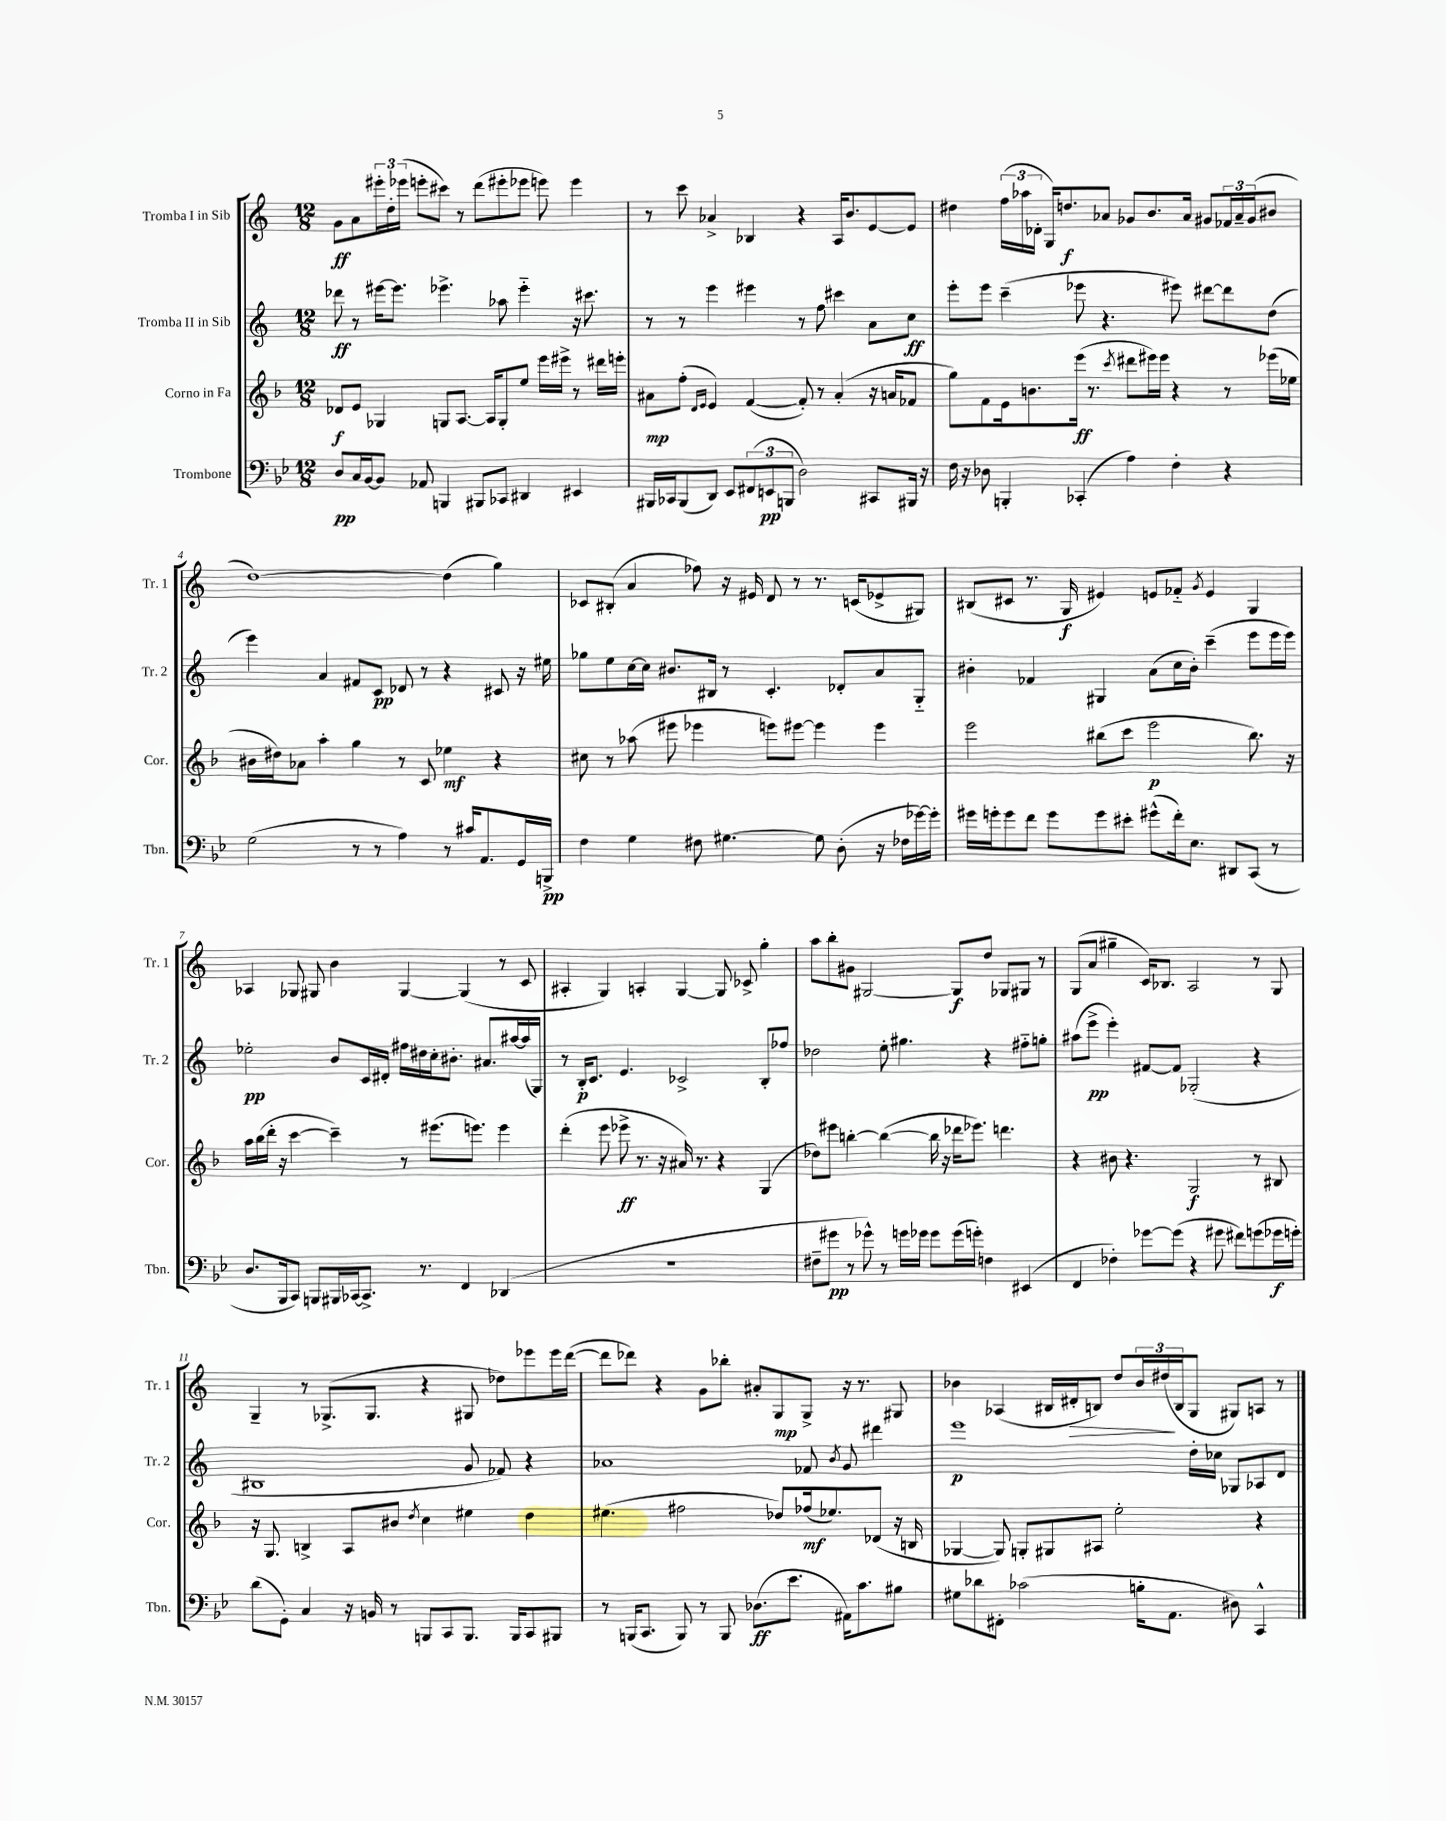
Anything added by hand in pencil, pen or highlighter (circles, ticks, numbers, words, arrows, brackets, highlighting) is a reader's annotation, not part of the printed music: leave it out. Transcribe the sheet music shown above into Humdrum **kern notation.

**kern	**kern	**kern	**kern
*staff4	*staff3	*staff2	*staff1
*clefF4	*clefG2	*clefG2	*clefG2
*k[b-e-]	*k[b-]	*k[]	*k[]
*M12/8	*M12/8	*M12/8	*M12/8
8D	8d-	8ddd-	8g
16C	8e	8r	8a
[16BB-	.	.	.
8BB-]	4G-	[16eee#	24eee#'
.	.	.	24dd'
.	.	8.eee#]	.
.	.	.	(24eee-
8AA-	.	.	8eee'
4BBB	8G	4.eee-^	8ccc#)
.	[8.A	.	8r
8BBB#	.	.	(8ddd
.	16A]	.	.
8CC-	8G'	8aa-	8eee#'
4DD#	8ee	4eee-'~	8eee-
.	16eee	.	8eee)
.	16eee#^	.	.
4EE#	8r	16r	4eee
.	.	8.ccc#	.
.	16ddd#	.	.
.	16eee'	.	.
=	=	=	=
16BBB#	8a#	8r	8r
16CC-	.	.	.
(8BBB#	(8ff'	8r	8ccc
.	16qqd	.	.
.	16qqe	.	.
8DD)	4e)	4eee	4a-^
8EE-	.	.	.
(12FF#	([4f	4eee#	4B-
12EE	.	.	.
12BBB	.	.	.
2D)	8f'])	8r	4r
.	8r	8ff	.
.	(4a#'	4ccc#	16A
.	.	.	8.b
8CC#	16r	8a	[8e
.	16a	.	.
16BBB#	8f-	8cc	8e]
16r	.	.	.
=	=	=	=
16F	8gg)	8eee'	4dd#
16r	.	.	.
8D-	8f	8eee	.
4BBB'	16e	(4ccc~	(24ff
.	.	.	24aa-
.	8.b	.	.
.	.	.	24d-'
.	.	.	16G)
.	.	.	8.dd
(4CC-'	(16eee	8eee-	.
.	8.r	.	.
.	.	4.r	8a-
.	8qccc	.	.
4A)	8ddd#	.	8g-
.	16eee#)	.	8.b
.	16eee#	.	.
4F'	4r	8eee#)	.
.	.	.	16a-
.	.	[8ddd#	8g#
4r	8r	8ddd#]	24f-
.	.	.	24a-~
.	.	.	(24g#
.	(16eee-	(8dd	8b#
.	16ee-	.	.
=	=	=	=
(2G	16b#	4eee)	[1dd)
.	16dd#)	.	.
.	8a-	.	.
.	4aa'	4a	.
8r	4gg	8f#	.
8r	.	8c	.
4A)	8r	8d-	.
.	8c	8r	.
8r	4ee-	4r	(4dd]
16c#	.	.	.
8.AA	.	.	.
.	4r	8c#	4gg)
16GG	.	16r	.
16BBB^	.	16ee#	.
=	=	=	=
4F	8cc#	8gg-	8c-
.	8r	8ee	(8B#'
4G	(8aa-	[16cc	4a
.	.	16cc]	.
.	8eee#	8.b#	.
8F#	4eee-	.	8ff-)
.	.	16B#	.
[4.G#	.	8r	16r
.	.	.	16e#
.	8eee)	4.c'	8d
.	[8eee#	.	8r
8G#]	4eee#]	.	8.r
(8D'	.	8d-'	.
.	.	.	(16c
16r	4eee#	8a	8e-^
16F-	.	.	.
[16g-)	.	8G'~	8G#)
16g-']	.	.	.
=	=	=	=
16g#	2eee	4b#'	(8B#
16g'	.	.	.
8g	.	.	8c#
8f	.	4f-	8.r
8g	.	.	.
.	.	.	16G
8g	(8bb#	4G#	4e#)
8e#'	8ccc	.	.
(8g#^^	2eee	(8a	8e
16f')	.	16cc	8f-'~
8.E-	.	16b#')	.
.	.	.	8qg
.	.	(4ccc~	4e
8DD#	.	.	.
(8CC	8.bb#)	8eee	4G
8r	.	16eee	.
.	16r	16eee)	.
=	=	=	=
8.D	16aa	2ee-'	4A-
.	(16bb-	.	.
.	16ddd'	.	.
16BBB-	16r	.	.
8CC)	[4ccc	.	8G-
8BBB	.	.	8G#
16BBB#	4ccc~])	8b	4b
[16CC-	.	.	.
8.CC-^]	.	16c	.
.	.	16d#'	.
.	8r	16ff#	[4G#
8.r	.	16dd#	.
.	(8.eee#	16cc'	.
.	.	8.b#'	.
4FF	.	.	(4G#]
.	8.eee)	.	.
.	.	8.a#	.
(4DD-	4eee	.	8r
.	.	[16aa#	.
.	.	(16aa#]	8c
.	.	16G)	.
=	=	=	=
1.r	(4ddd'	8r	4A#'
.	.	16B'	.
.	.	8.c	.
.	8eee	.	4G)
.	8eee-^	4.e	.
.	8.r	.	4A'
.	16r	.	.
.	16a#)	2c-^	[4G
.	8.r	.	.
.	4r	.	8G]
.	.	.	8c-^
.	(4G	8B'	4gg'
.	.	8ff-	.
=	=	=	=
8F#~	8dd-)	2dd-	8aa
8g#	8eee#	.	8bb'
8r	[4bb'	.	8g#
8g-^^)	.	.	[2G#
8r	(4bb_	8ee'	.
16g	.	4.gg#	.
16g-	.	.	.
8g-	16bb]	.	.
.	16r	.	.
(16g-	16ddd-	.	8G#]
16g')	8.eee-)	.	.
4F	.	4r	8dd
.	4.ddd	.	8G-
(4EE#	.	8ff#'~	8G#
.	.	8gg'	8r
=	=	=	=
4FF	4r	(8aa#	(8G
.	.	8eee^	8a
4F-')	8b#	4eee')	4gg#~
.	4.r	.	.
[8g-	.	[8f#	16c)
.	.	.	8.B-
(8g-]	.	8f#]	.
4r	2G	(2G-'	2A
8g#	.	.	.
8f#)	.	.	.
(8g	8r	4r	8r
16g-	8B#	.	8G
16g')	.	.	.
=	=	=	=
(8d	16r	1B#	4G~
.	8.G	.	.
8GG')	.	.	.
4C	4B^	.	8r
.	.	.	(8.G-^
16r	8A	.	.
16BB	.	.	8.G-
8r	8b#	.	.
.	8qdd	.	.
8BBB	4cc	.	4r
8CC	.	.	.
8.BBB	4ee#	8g	8G#
.	.	8f-)	8dd-)
16BBB	.	.	.
8CC	4dd	4r	8eee-
8BBB#	.	.	16eee-
.	.	.	([16ddd
=	=	=	=
8r	(4.ee#	1a-	8ddd]
(16BBB	.	.	8ddd-)
8.CC	.	.	.
.	.	.	4r
8BBB)	2ff#	.	.
8r	.	.	8g
8BBB	.	.	8bb-'
(8.D-	.	.	8a#'
.	8dd-)	.	8G
8.e-	.	.	.
.	(16ff-	8f-	8G^
.	8.ee-)	.	.
.	.	8qb	.
16AA#)	.	8g	16r
8.c	.	.	8.r
.	(8d-	4ddd#	.
8B#	16r	.	8G#
.	16B	.	.
=	=	=	=
8G#	[4G-	1eee	4b-
8d-	.	.	.
8FF#'	8G-])	.	(4A-
(2c-	8G'	.	.
.	8G#	.	16B#
.	.	.	16d#'
.	8A#	.	8B)
.	2ee'	.	8dd
16B'	.	.	24b-
.	.	.	(24dd#
8.AA	.	.	.
.	.	.	24B
.	.	16dd'	8G
.	.	16cc-	.
8D#)	.	8G-	8G#)
4CC^^	4r	8A-	8A
.	.	8d	8r
==	==	==	==
*-	*-	*-	*-
